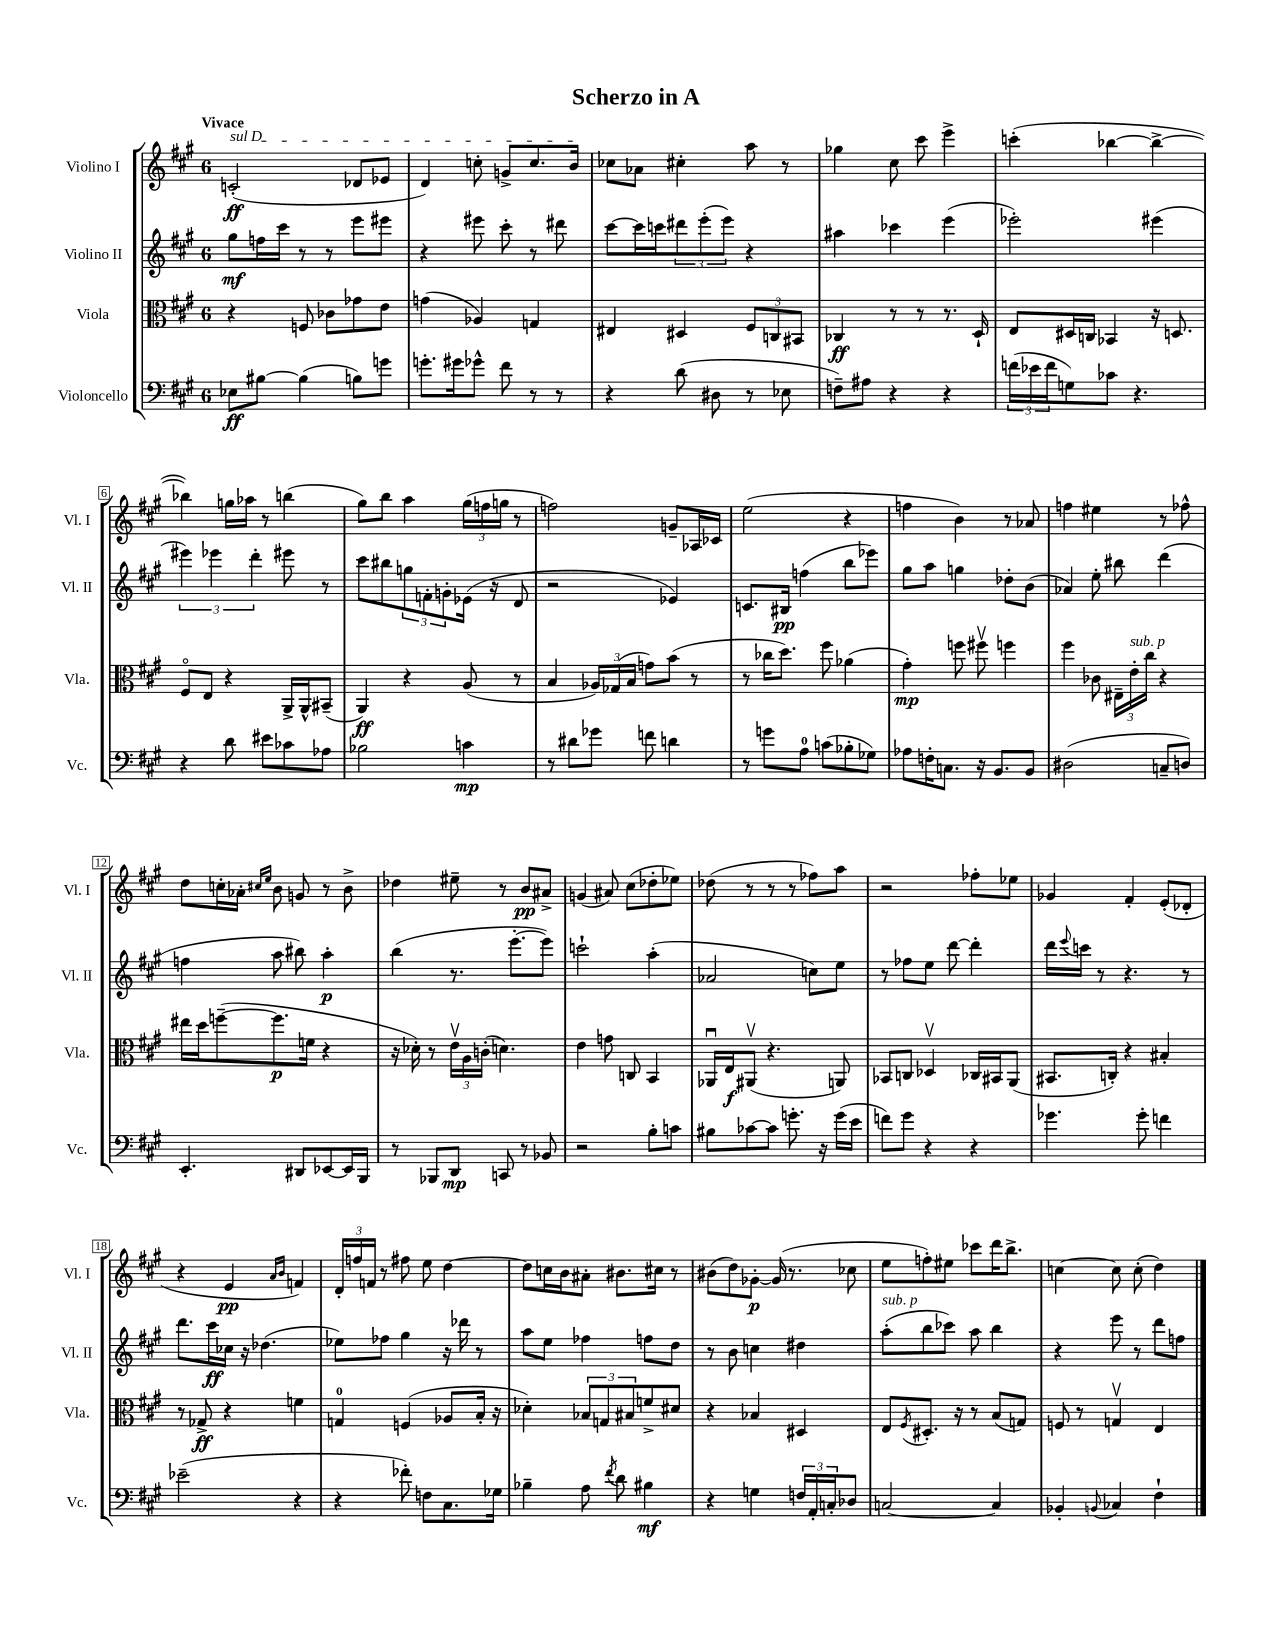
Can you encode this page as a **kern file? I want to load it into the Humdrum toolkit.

**kern	**dynam	**kern	**dynam	**kern	**dynam	**kern	**dynam
*part4	*part4	*part3	*part3	*part2	*part2	*part1	*part1
*staff4	*staff4	*staff3	*staff3	*staff2	*staff2	*staff1	*staff1
*I"Violoncello	*	*I"Viola	*	*I"Violino II	*	*I"Violino I	*
*I'Vc.	*	*I'Vla.	*	*I'Vl. II	*	*I'Vl. I	*
*clefF4	*	*clefC3	*	*clefG2	*	*clefG2	*
*k[f#c#g#]	*	*k[f#c#g#]	*	*k[f#c#g#]	*	*k[f#c#g#]	*
*M6/8	*	*M6/8	*	*M6/8	*	*M6/8	*
=1	=1	=1	=1	=1	=1	=1	=1
!	!	!	!	!	!	!LO:TX:a:B:t=Vivace	!
!	!	!	!	!	!	!LO:TX:a:i:t=sul D	!
8E-X\L	ff	4r	.	8gg#\L	mf	(2cn'/	ff
[8B#X\J	.	.	.	16ffn\L	.	.	.
.	.	.	.	16ccc#\JJ	.	.	.
(4B#\]	.	8Fn/	.	8r	.	.	.
.	.	8c-X\L	.	8r	.	.	.
8Bn\L)	.	8g-X\	.	8eee\L	.	8d-X/L	.
8gn\J	.	8e\J	.	8eee#X\J	.	8e-X/J	.
=2	=2	=2	=2	=2	=2	=2	=2
8.gn'\L	.	(4gn\	.	4r	.	4d/)	.
16g#X\k	.	.	.	.	.	.	.
8g-X^^\J	.	4A-X/)	.	8eee#X\	.	8ccn'\	.
8f#\	.	.	.	8ccc#'\	.	8gn^/L	.
8r	.	4Gn/	.	8r	.	8.cc/	.
8r	.	.	.	8ddd#X\	.	.	.
.	.	.	.	.	.	16b/Jk	.
=3	=3	=3	=3	=3	=3	=3	=3
4r	.	4E#X/	.	[8ccc#\L	.	8cc-X\L	.
.	.	.	.	16ccc#\L]	.	8a-X\J	.
.	.	.	.	16cccn\J	.	.	.
(8d\	.	4D#X/	.	12ddd#X\	.	4cc#X'\	.
.	.	.	.	(12eee'\	.	.	.
8D#X\	.	.	.	.	.	.	.
.	.	.	.	12eee\J)	.	.	.
8r	.	12F#/L	.	4r	.	8aa\	.
.	.	12Cn/	.	.	.	.	.
8E-X\	.	.	.	.	.	8r	.
.	.	12BB#X/J	.	.	.	.	.
=4	=4	=4	=4	=4	=4	=4	=4
8Fn~\L)	.	4C-X/	ff	4aa#X\	.	4gg-X\	.
8A#X\J	.	.	.	.	.	.	.
4r	.	8r	.	4ccc-X\	.	8cc#\	.
.	.	8r	.	.	.	8ccc#\	.
4r	.	8.r	.	(4eee\	.	4eee^\	.
.	.	16D`/	.	.	.	.	.
=5	=5	=5	=5	=5	=5	=5	=5
(24fn\LL	.	8E/L	.	2eee-X'\)	.	(4cccn'\	.
24e-X\	.	.	.	.	.	.	.
24f\J	.	.	.	.	.	.	.
8Gn\)	.	16D#X/L	.	.	.	.	.
.	.	16Cn/JJ	.	.	.	.	.
8c-X\J	.	4BB-X/	.	.	.	[4bb-X\	.
4.r	.	.	.	.	.	.	.
.	.	16r	.	(4eee#X\	.	4bb-^\_	.
.	.	8.Dn/	.	.	.	.	.
!!LO:LB:g=z
=6	=6	=6	=6	=6	=6	=6	=6
4r	.	8F#/L	.	6eee#X\)	.	4bb-X\])	.
.	.	8E/J	.	.	.	.	.
.	.	.	.	6eee-X\	.	.	.
8d\	.	4r	.	.	.	16ggn\LL	.
.	.	.	.	.	.	16aa-X\JJ	.
.	.	.	.	6ddd'\	.	.	.
8e#X\L	.	.	.	.	.	8r	.
8c-X\	.	16AA^/LL	.	8eee#X\	.	(4bbn\	.
.	.	16AA^^/J	.	.	.	.	.
8A-X\J	.	(8BB#X~/J	.	8r	.	.	.
=7	=7	=7	=7	=7	=7	=7	=7
2B-X\	.	4AA/)	ff	8ccc#\L	.	8gg#\L)	.
.	.	.	.	8bb#X\	.	8bb\J	.
.	.	4r	.	12ggn\	.	4aa\	.
.	.	.	.	12fn'\	.	.	.
.	.	.	.	12gn'\	.	.	.
4cn\	mp	(8A/	.	(16e-X\Jk	.	(24gg#\LL	.
.	.	.	.	.	.	24ffn\	.
.	.	.	.	16r	.	.	.
.	.	.	.	.	.	24ggn\JJ	.
.	.	8r	.	8d/	.	8r	.
=8	=8	=8	=8	=8	=8	=8	=8
8r	.	4B/	.	2r	.	2ffn\)	.
8d#X\L	.	.	.	.	.	.	.
8g-X\J	.	24A-X/LL)	.	.	.	.	.
.	.	(24G-X/	.	.	.	.	.
.	.	24B/JJ	.	.	.	.	.
8fn\	.	8gn\L)	.	.	.	.	.
4dn\	.	(8b\J	.	4e-X/)	.	8gn~/L	.
.	.	8r	.	.	.	16A-X/L	.
.	.	.	.	.	.	16c-X/JJ	.
=9	=9	=9	=9	=9	=9	=9	=9
8r	.	8r	.	8.cn/L	.	(2ee\	.
8gn\L	.	16cc-X\KL	.	.	.	.	.
.	.	8.dd\J)	.	16B#X/Jk	pp	.	.
8A\J	.	.	.	(4ffn\	.	.	.
(8cn\L	.	8ff#\	.	.	.	.	.
8B-X'\	.	(4a-X\	.	8bb\L	.	4r	.
8G-X\J)	.	.	.	8eee-X\J)	.	.	.
=10	=10	=10	=10	=10	=10	=10	=10
8A-X\L	.	4g#'\)	mp	8gg#\L	.	4ffn\	.
16Fn'\K	.	.	.	8aa\J	.	.	.
8.Cn\J	.	.	.	.	.	.	.
.	.	8ffn\	.	4ggn\	.	4b\)	.
16r	.	8ff#Xv\	.	.	.	.	.
8.BB/L	.	.	.	.	.	.	.
.	.	4ffn\	.	8dd-X'\L	.	8r	.
8BB/J	.	.	.	(8b\J	.	8a-X/	.
=11	=11	=11	=11	=11	=11	=11	=11
(2D#X\	.	4ff#\	.	4a-X/)	.	4ffn\	.
.	.	8c-X\	.	8ee'\	.	4ee#X\	.
.	.	24E#X~\LL	.	8bb#X\	.	.	.
!	!	!LO:TX:a:i:t=sub. p	!	!	!	!	!
.	.	24e'\	.	.	.	.	.
.	.	24cc#\JJ	.	.	.	.	.
8Cn~/L	.	4r	.	(4ddd\	.	8r	.
8Dn/J)	.	.	.	.	.	8ff-X^^\	.
!!LO:LB:g=z
=12	=12	=12	=12	=12	=12	=12	=12
4.EE'/	.	16ee#X\LL	.	4ffn\	.	8dd\L	.
.	.	16dd\J	.	.	.	.	.
.	.	([8ffn~\	.	.	.	16ccn'\L	.
.	.	.	.	.	.	16a-X'\JJ	.
.	.	.	.	.	.	16qqcc#X/LL	.
.	.	.	.	.	.	16qqee/JJ	.
.	.	8.ff\]	p	8aa\	.	8b\	.
8DD#X/L	.	.	.	8bb#X\)	.	8gn/	.
.	.	16fn\Jk	.	.	.	.	.
[8EE-X/	.	4r	.	4aa'\	p	8r	.
16EE-/L]	.	.	.	.	.	8b^\	.
16BBB/JJ	.	.	.	.	.	.	.
=13	=13	=13	=13	=13	=13	=13	=13
8r	.	16r	.	(4bb\	.	4dd-X\	.
.	.	16d-X'\)	.	.	.	.	.
8BBB-X/L	.	8r	.	.	.	.	.
8DD/J	mp	24ev\LL	.	8.r	.	8ee#X~\	.
.	.	24A\	.	.	.	.	.
.	.	(24cn'\JJ	.	.	.	.	.
8CCn/	.	4.dn\)	.	.	.	8r	.
.	.	.	.	[8.eee'\L	.	.	.
8r	.	.	.	.	.	8b/L	pp
8BB-X/	.	.	.	8eee\J])	.	8a#X^/J	.
=14	=14	=14	=14	=14	=14	=14	=14
2r	.	4e\	.	2cccn`\	.	(4gn/	.
.	.	8gn\	.	.	.	8a#X/)	.
.	.	8Cn/	.	.	.	(8cc#\L	.
8B'\L	.	4BB/	.	(4aa'\	.	8dd-X'\	.
8cn\J	.	.	.	.	.	8ee-X\J)	.
=15	=15	=15	=15	=15	=15	=15	=15
8B#X\L	.	16AA-Xu/LL	.	2a-X/	.	(8dd-X\	.
.	.	16E/J	f	.	.	.	.
[8c-X\	.	(8AA#Xv/J	.	.	.	8r	.
8c-\J]	.	4.r	.	.	.	8r	.
8.gn'\	.	.	.	.	.	8r	.
.	.	.	.	8ccn\L)	.	8ff-X\L)	.
16r	.	.	.	.	.	.	.
(16g\LL	.	8AAn/)	.	8ee\J	.	8aa\J	.
16e\JJ	.	.	.	.	.	.	.
=16	=16	=16	=16	=16	=16	=16	=16
8fn\L)	.	8BB-X/L	.	8r	.	2r	.
8g#\J	.	8Cn/J	.	8ff-X\L	.	.	.
4r	.	4D-Xv/	.	8ee\J	.	.	.
.	.	.	.	[8ddd\	.	.	.
4r	.	16C-X/LL	.	4ddd'\]	.	8ff-X'\L	.
.	.	16BB#X/J	.	.	.	.	.
.	.	(8AA/J	.	.	.	8ee-X\J	.
=17	=17	=17	=17	=17	=17	=17	=17
4.g-X\	.	8.BB#X/L	.	16ddd\LL	.	4g-X/	.
.	.	.	.	8qqeee/	.	.	.
.	.	.	.	16cccn\JJ	.	.	.
.	.	.	.	8r	.	.	.
.	.	16Cn'/Jk)	.	.	.	.	.
.	.	4r	.	4.r	.	4f#'/	.
8g-'\	.	.	.	.	.	.	.
4fn\	.	4B#X'/	.	.	.	(8e'/L	.
.	.	.	.	8r	.	8d-X'/J	.
!!LO:LB:g=z
=18	=18	=18	=18	=18	=18	=18	=18
(2e-X~\	.	8r	.	8.ddd\L	.	4r	.
.	.	8G-X^/	ff	.	.	.	.
.	.	.	.	16ccc#\L	ff	.	.
.	.	4r	.	16cc-X\JJ	.	4e/	pp
.	.	.	.	16r	.	.	.
.	.	.	.	(4.dd-X\	.	.	.
.	.	.	.	.	.	16qqa/LL	.
.	.	.	.	.	.	16qqb/JJ	.
4r	.	4fn\	.	.	.	4fn/)	.
=19	=19	=19	=19	=19	=19	=19	=19
4r	.	4Gn/	.	8ee-X\L)	.	24d'/LL	.
.	.	.	.	.	.	24ffn/	.
.	.	.	.	.	.	24fn/JJ	.
.	.	.	.	8ff-X\J	.	8r	.
8f-X'\)	.	(4Fn/	.	4gg#\	.	8ff#X\	.
8Fn\L	.	.	.	.	.	8ee\	.
8.C#\	.	8A-X/L	.	16r	.	[4dd\	.
.	.	.	.	16ddd-X\	.	.	.
.	.	16B'/Jk	.	8r	.	.	.
16G-X\Jk	.	16r	.	.	.	.	.
=20	=20	=20	=20	=20	=20	=20	=20
4B-X~\	.	4d-X'\)	.	8aa\L	.	8dd\L]	.
.	.	.	.	8ee\J	.	16ccn\L	.
.	.	.	.	.	.	16b\J	.
8A\	.	12B-X/L	.	4ff-X\	.	8a#X'\J	.
.	.	12Gn/	.	.	.	.	.
8qf#/	.	.	.	.	.	.	.
8d\	.	.	.	.	.	8.b#X\L	.
.	.	12B#X/	.	.	.	.	.
4B#X\	mf	8fn^/	.	8ffn\L	.	.	.
.	.	.	.	.	.	16cc#X\Jk	.
.	.	8d#X/J	.	8dd\J	.	8r	.
=21	=21	=21	=21	=21	=21	=21	=21
4r	.	4r	.	8r	.	(8b#X\L	.
.	.	.	.	8b\	.	8dd\)	.
4Gn\	.	4B-X/	.	4ccn\	.	[8g-X'\J	p
.	.	.	.	.	.	(16g-/]	.
.	.	.	.	.	.	8.r	.
24Fn/LL	.	4D#X/	.	4dd#X\	.	.	.
24AA'/	.	.	.	.	.	.	.
24Cn'/J	.	.	.	.	.	.	.
8D-X/J	.	.	.	.	.	8cc-X\	.
=22	=22	=22	=22	=22	=22	=22	=22
!	!	!	!	!LO:TX:a:i:t=sub. p	!	!	!
[2Cn/	.	8E/L	.	(8aa'\L	.	8ee\L	.
.	.	8qF#/	.	.	.	.	.
.	.	8.D#X'/J	.	8bb\	.	8ffn'\)	.
.	.	.	.	8ccc-X\J)	.	8ee#X\J	.
.	.	16r	.	.	.	.	.
.	.	8r	.	8aa\	.	8ccc-X\L	.
4C/]	.	(8B/L	.	4bb\	.	16ddd\K	.
.	.	.	.	.	.	8.bb^\J	.
.	.	8Gn/J)	.	.	.	.	.
=23	=23	=23	=23	=23	=23	=23	=23
4BB-X'/	.	8Fn/	.	4r	.	[4ccn\	.
.	.	8r	.	.	.	.	.
8qqBBn/	.	.	.	.	.	.	.
4C-X/	.	4Gnv/	.	8eee\	.	8cc\]	.
.	.	.	.	8r	.	(8cc'\	.
4F#`\	.	4E/	.	8ddd\L	.	4dd\)	.
.	.	.	.	8ffn\J	.	.	.
==	==	==	==	==	==	==	==
*-	*-	*-	*-	*-	*-	*-	*-
